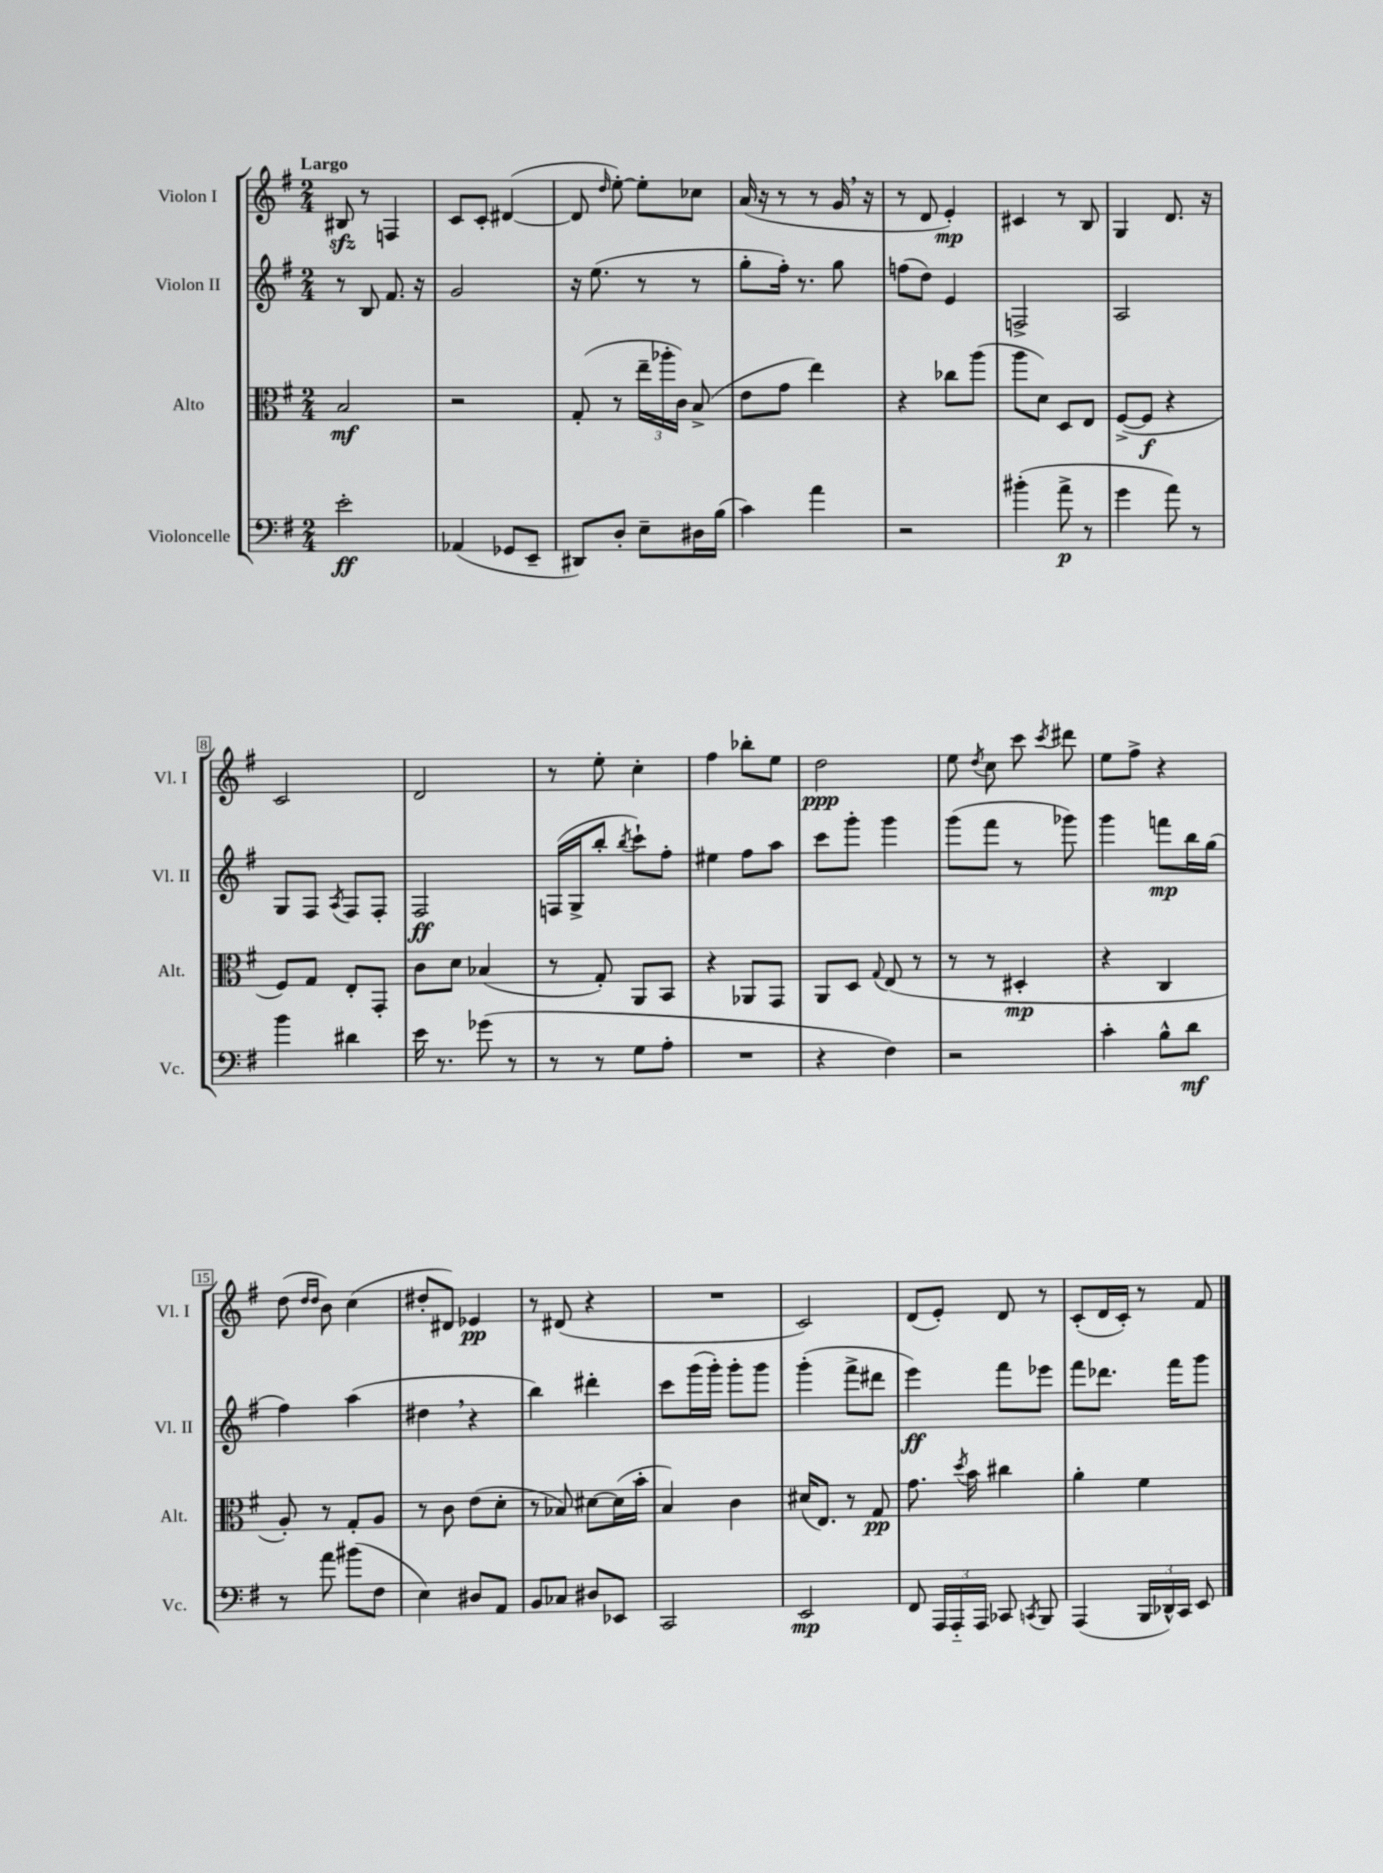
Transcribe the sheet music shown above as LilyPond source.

<<
\new StaffGroup <<
\new Staff = "s0" \with { instrumentName = "Violon I" shortInstrumentName = "Vl. I" } {
    \clef treble \key g \major \numericTimeSignature \time 2/4 \tempo "Largo"
    \autoBeamOff bis8\sfz r8 f4 |
    c'8[ c'8]-. dis'4~( |
    dis'8 \grace { d''16 } e''8~-.) e''8[-. ces''8] |
    a'16( r16 r8 r8 g'16 \breathe r16 |
    r8 d'8 e'4-.\mp) |
    cis'4 r8 b8 |
    g4 d'8. r16 |
    c'2 |
    d'2 |
    r8 e''8-. c''4-. |
    fis''4 bes''8[-. e''8] |
    d''2\ppp |
    e''8 \acciaccatura { d''8 } c''8 c'''8 \acciaccatura { c'''8 } dis'''8 |
    e''8[ fis''8]-> r4 |
    d''8( \grace { d''16[ d''16] } b'8) c''4( |
    dis''8[-. dis'8]) ees'4\pp |
    r8 dis'8( r4 |
    R2 |
    c'2) |
    d'8[( e'8]-.) d'8 r8 |
    c'8[-.( d'16 c'16]-.) r8 fis'8 \bar "|." |
}
\new Staff = "s1" \with { instrumentName = "Violon II" shortInstrumentName = "Vl. II" } {
    \clef treble \key g \major \numericTimeSignature \time 2/4
    \autoBeamOff r8 b8 fis'8. r16 |
    g'2 |
    r16 e''8.( r8 r8 |
    g''8[-. fis''16]-.) r8. g''8 |
    f''8[( d''8]) e'4 |
    f2-> |
    a2 |
    g8[ fis8] \acciaccatura { a8 } fis8[ fis8]-. |
    fis2\ff |
    f16[( g16-> b''8]-. \acciaccatura { b''8 } c'''8[-!) fis''8]-. |
    eis''4 fis''8[ a''8] |
    c'''8[ g'''8]-. g'''4 |
    g'''8[( fis'''8] r8 ges'''8) |
    g'''4 f'''8[\mp b''16 g''16]( |
    fis''4) a''4( |
    dis''4 \breathe r4 |
    b''4) dis'''4-. |
    c'''8[ g'''16( g'''16]-.) g'''8[-. g'''8] |
    g'''4-.( fis'''8[-> dis'''8] |
    e'''4\ff) fis'''8[ ees'''8] |
    fis'''8[ des'''8.] fis'''16[ g'''8] \bar "|." |
}
\new Staff = "s2" \with { instrumentName = "Alto" shortInstrumentName = "Alt." } {
    \clef alto \key g \major \numericTimeSignature \time 2/4
    \autoBeamOff b2\mf |
    r2 |
    g8-.( r8 \tuplet 3/2 { e''16[-- aes''16-. c'16]) } b8->( |
    e'8[ g'8] e''4) |
    r4 ces''8[ a''8]( |
    a''8[ d'8]) d8[ e8] |
    fis8[~->( fis8]\f r4 |
    fis8[) g8] e8[-. g,8]-. |
    c'8[ d'8] bes4( |
    r8 g8-.) a,8[ b,8] |
    r4 aes,8[ g,8] |
    a,8[ d8] \appoggiatura { g8 } e8( r8 |
    r8 r8 dis4-.\mp |
    r4 c4 |
    a8-.) r8 g8[-. a8] |
    r8 c'8 e'8[( d'8]-. |
    r8 bes8) dis'8[~ dis'16( b'16]-. |
    b4) c'4 |
    dis'16[( e8.]) r8 g8\pp |
    g'8. \acciaccatura { d''8 } b'16 cis''4 |
    a'4-. fis'4 \bar "|." |
}
\new Staff = "s3" \with { instrumentName = "Violoncelle" shortInstrumentName = "Vc." } {
    \clef bass \key g \major \numericTimeSignature \time 2/4
    \autoBeamOff e'2-.\ff |
    aes,4( ges,8[ e,8]-- |
    dis,8[) d8]-. e8[-- dis16 b16]( |
    c'4) a'4 |
    r2 |
    bis'4-.( a'8->\p r8 |
    g'4 a'8) r8 |
    b'4 dis'4 |
    e'16 r8. ges'8( r8 |
    r8 r8 g8[ a8]-. |
    R2 |
    r4 fis4) |
    r2 |
    c'4-. b8[-^ d'8]\mf |
    r8 a'8 bis'8[( fis8] |
    e4) dis8[ a,8] |
    b,8[ ces8] dis8[ ees,8] |
    c,2 |
    e,2\mp |
    fis,8 \tuplet 3/2 { a,,16[ a,,16-_ a,,16] } ces,8 \acciaccatura { c,8 } b,,8 |
    a,,4( \tuplet 3/2 { b,,16[ des,16-^) c,16] } e,8 \bar "|." |
}
>>
>>
\layout { \context { \Score \override BarNumber.stencil = #(make-stencil-boxer 0.1 0.3 ly:text-interface::print) } }
